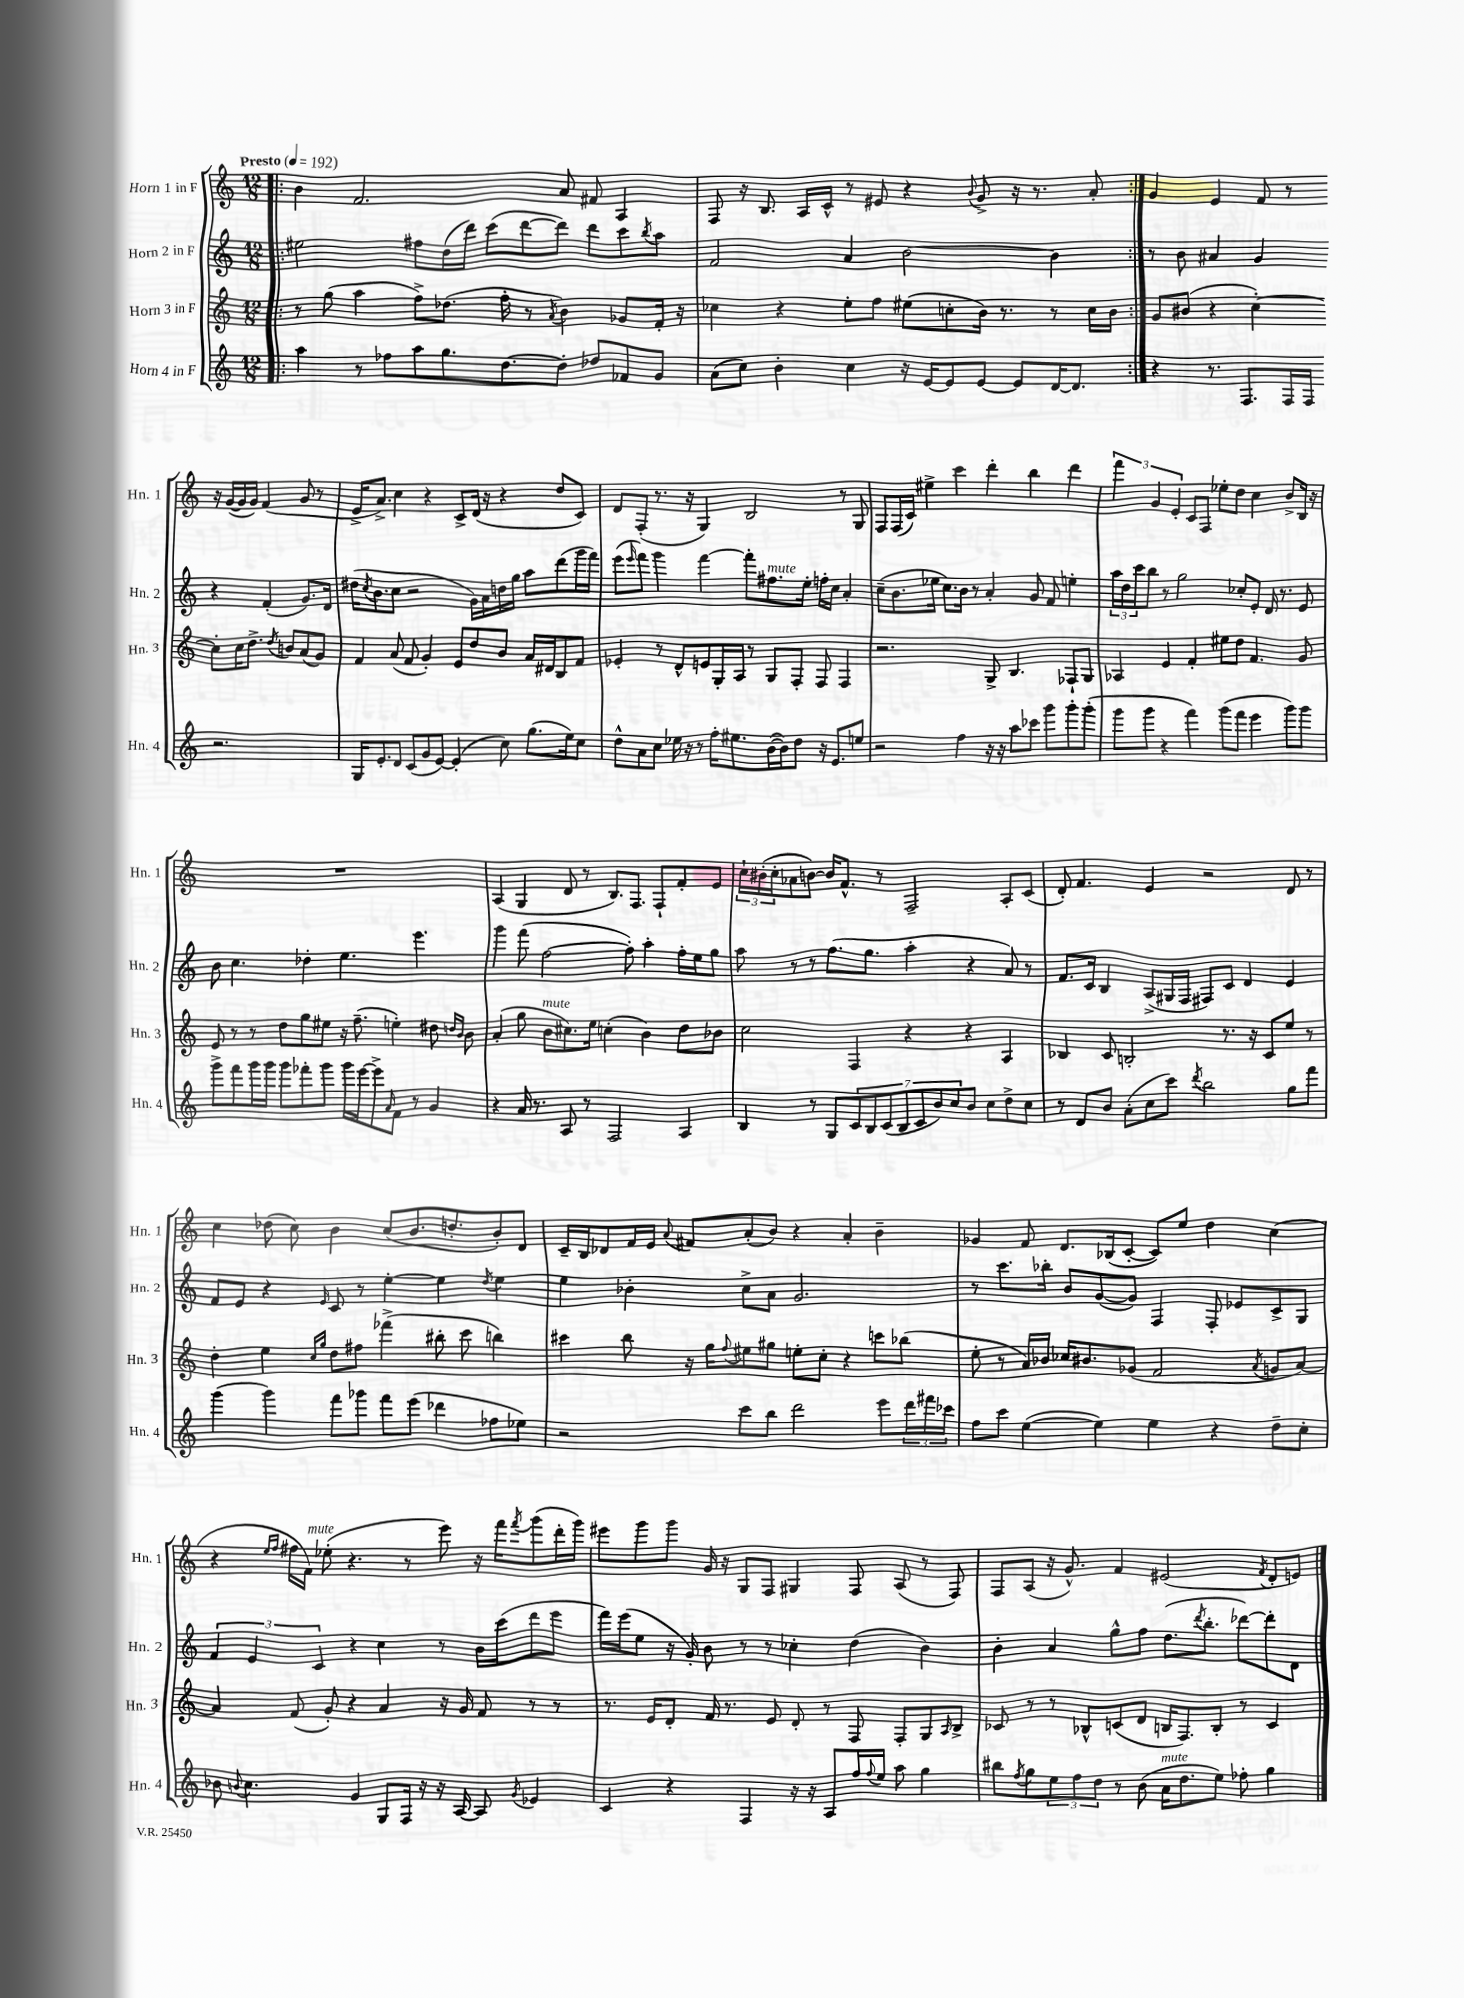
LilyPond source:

<<
\new StaffGroup <<
\new Staff = "s0" \with { instrumentName = "Horn 1 in F" shortInstrumentName = "Hn. 1" } {
    \clef treble \key c \major \numericTimeSignature \time 12/8 \tempo "Presto" 4 = 192
    \repeat volta 2 { \bar ".|:" b'4 f'2. a'8 fis'8 a4 |
    f8 r16 b8. a16 c'16-^ r8 eis'8 r4 \appoggiatura { b'8 } g'8-> r16 r8. a'8-. | }
    g'4 e'4 f'8 r8 r16 g'16~( g'16 g'16) f'4( g'8 r8 |
    e'16-> a'8.->) c''4 r4 c'8-> d'16( r16 r4 d''8 c'8) |
    d'8 f8-.( r8. r16 g4) b2 r8 g8 |
    f8 f16( c'16) eis''4-> c'''4 d'''4-. b''4 d'''4 |
    \tuplet 3/2 { f'''4 g'4 e'4-. } c'8 f8 ees''8-. d''8 c''4 b'8-> b16 r16 |
    R1. |
    a4( g4 d'8 r8 b8.) f8. f8-! f'8-. e'8 |
    \tuplet 3/2 { c''16-! bis'16-.( c''16-. } aes'8 b'8~) b'16 f'8.-^ r8 f2-- a8-. c'8( |
    d'8-.) f'4. e'4 r2 d'8 r8 |
    c''4 des''8( c''8) b'4 c''8( b'8. d''8.-. b'8-.) d'8 |
    c'16-- b16 des'8 f'16 e'16 \appoggiatura { a'8 } fis'8 a'8-.( b'8) r4 a'4-. b'4-- |
    ges'4 f'8 d'8. bes16( c'8~-. c'8) e''8 d''4 c''4( |
    r4 \grace { e''16 f''16 } fis''16 f'16^\markup { \italic "mute" }) ees''8-.( r4. r8 e'''8) r16 f'''16 \acciaccatura { f'''8 } g'''8( d'''16-. g'''16) |
    eis'''8 g'''8 g'''8 g'16 r16 g8 f8 gis4 f8 a8( r8 f8) |
    f8 a8( r16 g'8.-^) f'4 eis'2( \acciaccatura { f'8 } d'8-. e'8) \bar "|." |
}
\new Staff = "s1" \with { instrumentName = "Horn 2 in F" shortInstrumentName = "Hn. 2" } {
    \clef treble \key c \major \numericTimeSignature \time 12/8
    \repeat volta 2 { \bar ".|:" eis''2 fis''8 d''16( d'''16) c'''8( d'''8~ d'''8) d'''8 c'''8 \acciaccatura { b''8 } a''8 |
    f'2 a'4 b'2~ b'4 | }
    r8 b'8 ais'4 g'4 r4 f'4-.( g'8.) d'16 |
    dis''16( \acciaccatura { c''8 } b'8. c''8 r2 g'16) a'16 d''16 g''16 a''8 d'''8( g'''16 f'''16) |
    e'''8( \grace { e'''16 } f'''8) g'''4 f'''4~ f'''8-. fis''8.^\markup { \italic "mute" } e''16-. f''16-. c''16 a'4-. |
    c''8--( b'8. ees''16 c''8.) b'16 r8 a'4-. g'8 f'8 e''4-. |
    \tuplet 3/2 { a''16 d''16 c'''16 } b''8 r8 g''2 ces''8-. e'8-. d'16 r8. e'8 |
    b'8 c''4. des''4-. e''4. e'''4. |
    g'''4 f'''8( f''2~ f''8-.) a''4-. f''16-. e''16 g''8 |
    a''8 r8 r8 f''8.( g''8. a''4-. r4 a'8) r8 |
    f'8. c'16 b4 a8->( gis16 f16 fis8) c'8 d'4 e'4 |
    f'8 e'8 r4 \grace { e'16 } c'8 r8 e''4~-. e''4 \acciaccatura { d''8 } e''4 |
    e''4 bes'4-. c''8-> a'8 g'2. |
    r8 c'''8. bes''16-. b'8 g'8~( g'8) f4 f8-. ees'8 c'8-> g8 |
    \tuplet 3/2 { f'4 e'4 c'4 } r4 c''4 r8 b'16 c'''16( d'''8 e'''8 |
    f'''16) e'''16( e''8 r16 g'16-.) b'8 r8 r8 ces''4-. d''4( b'4) |
    b'4-. a'4 g''8-^ f''8 d''8.( \acciaccatura { d'''8 } b''8.-. des'''8~) des'''8-. d'8 \bar "|." |
}
\new Staff = "s2" \with { instrumentName = "Horn 3 in F" shortInstrumentName = "Hn. 3" } {
    \clef treble \key c \major \numericTimeSignature \time 12/8
    \repeat volta 2 { \bar ".|:" r8 g''8( a''4 f''8->) des''8.( f''16-. r8 \acciaccatura { a'8 } b'4) ges'8 f'16-. r16 |
    ces''4 r4 e''8-. f''8 eis''8( c''8-. b'16) r8. r8 c''16 b'16 | }
    g'8 bis'8( r4 c''4~-.) c''8-. c''16 d''8.-> \acciaccatura { d''8 } b'8 a'8( g'8) |
    f'4 a'8( f'8 g'4-.) e'8 d''8 b'8 a'16 dis'16 b8 f'8 |
    ees'4-. r8 d'8-^ e'8 g16-. a16 r8 g8 f8-. f8 f4 |
    r2. g8-> b4. fes8-! g8 |
    aes4 e'4 f'4-. eis''8 d''8 f'4. g'8 |
    e'8 r8 r8 d''8 g''8 eis''8 r16 f''8.--( e''4-.) dis''8 \grace { d''16 b'16 } b'8 |
    a'4-.( g''8 b'8^\markup { \italic "mute" } cis''8.) e''16 c''4-.( b'4) d''8 bes'8 |
    c''2 f4 r4 r4 a4 |
    bes4 c'8 b2-. r8. r16 c'8 e''8 r8 |
    d''4-. e''4 \grace { c''16 g''16 } d''8 fis''8 fes'''4->( bis''8-. c'''8 b''4) |
    cis'''4 b''8 r16 g''16 \appoggiatura { f''8 } eis''8 gis''8 e''8-. c''8-. r4 c'''8 bes''8( |
    e''8-. r8 a'16) bes'16 ces''16 bis'8. ges'8( f'2 \acciaccatura { a'8 } g'8 a'8~) |
    a'4 f'8( g'8-.) r4 a'4 r16 g'16 f'8 r8 r8 |
    r8. e'16 d'8-. f'16 r8. e'8 d'8-. r8 f8 f8-. g8 \grace { a16 } b8-> |
    ces'8 r8 r8 bes8-^ c'8( d'8 b16 f8.) b8-. r8 c'4 \bar "|." |
}
\new Staff = "s3" \with { instrumentName = "Horn 4 in F" shortInstrumentName = "Hn. 4" } {
    \clef treble \key c \major \numericTimeSignature \time 12/8
    \repeat volta 2 { \bar ".|:" a''4 r8 fes''8 a''8 g''8. d''8.~ d''8-. des''8 fes'8 g'8 |
    a'8( c''8) b'4-. c''4 r16 e'16~ e'8 e'8~ e'8 d'16~ d'8. | }
    r4 r8. f8. f16 f16 r2. |
    g16 e'8.-. d'8 c'8( g'8 e'8~) e'4-.( c''8) g''8.( e''16) c''8 |
    d''8-^ a'8 c''8 ees''16 r16 r8 f''16-. eis''8. b'16~( b'16) d''8 r16 e'8. e''8 |
    r2 f''4 r16 r16 a''8 ces'''8 g'''8 g'''8-. g'''8-.( |
    g'''8 g'''8 r4 f'''4) g'''8( f'''8 e'''4 g'''8) g'''8 |
    g'''8-> f'''8 g'''16 g'''16 g'''8 fes'''8-. g'''8 g'''16 e'''16~ e'''8-> \grace { a'16 } f'8 r8 g'4 |
    r4 a'16 r8. a8 r8 f2 a4 |
    b4 r8 g8 \tuplet 7/4 { c'8 b8 c'8( b8 c'8 b'8) c''8 } b'8 c''8 d''8-> c''8 |
    r8 d'8 b'8 a'8-.( c''8 c'''8) \acciaccatura { d'''8 } b''2 g''8 f'''8 |
    g'''4( g'''4) f'''8 ges'''8 f'''8 e'''8( des'''4 fes''8 ees''8) |
    r2 c'''8 b''8 d'''2 e'''8 \tuplet 3/2 { d'''16 fis'''16 ces'''16 } |
    f''8 c'''8 e''4~( e''4) e''4 r4 d''8-- c''8-. |
    bes'8 \appoggiatura { b'8 } c''4. g'4 g8 f16 r16 r16 a16~ a8 \acciaccatura { g'8 } ees'4 |
    c'4 r4 f4 r16 r16 a8 f''16 \appoggiatura { f''8 } e''16 a''8 g''4 |
    bis''8 \acciaccatura { f''8 } g''8 \tuplet 3/2 { e''8 f''8 d''8 } r8 b'8( a'16^\markup { \italic "mute" } d''8. e''8) fes''8-. g''4 \bar "|." |
}
>>
>>
\layout { \context { \Score \remove "Bar_number_engraver" } }
